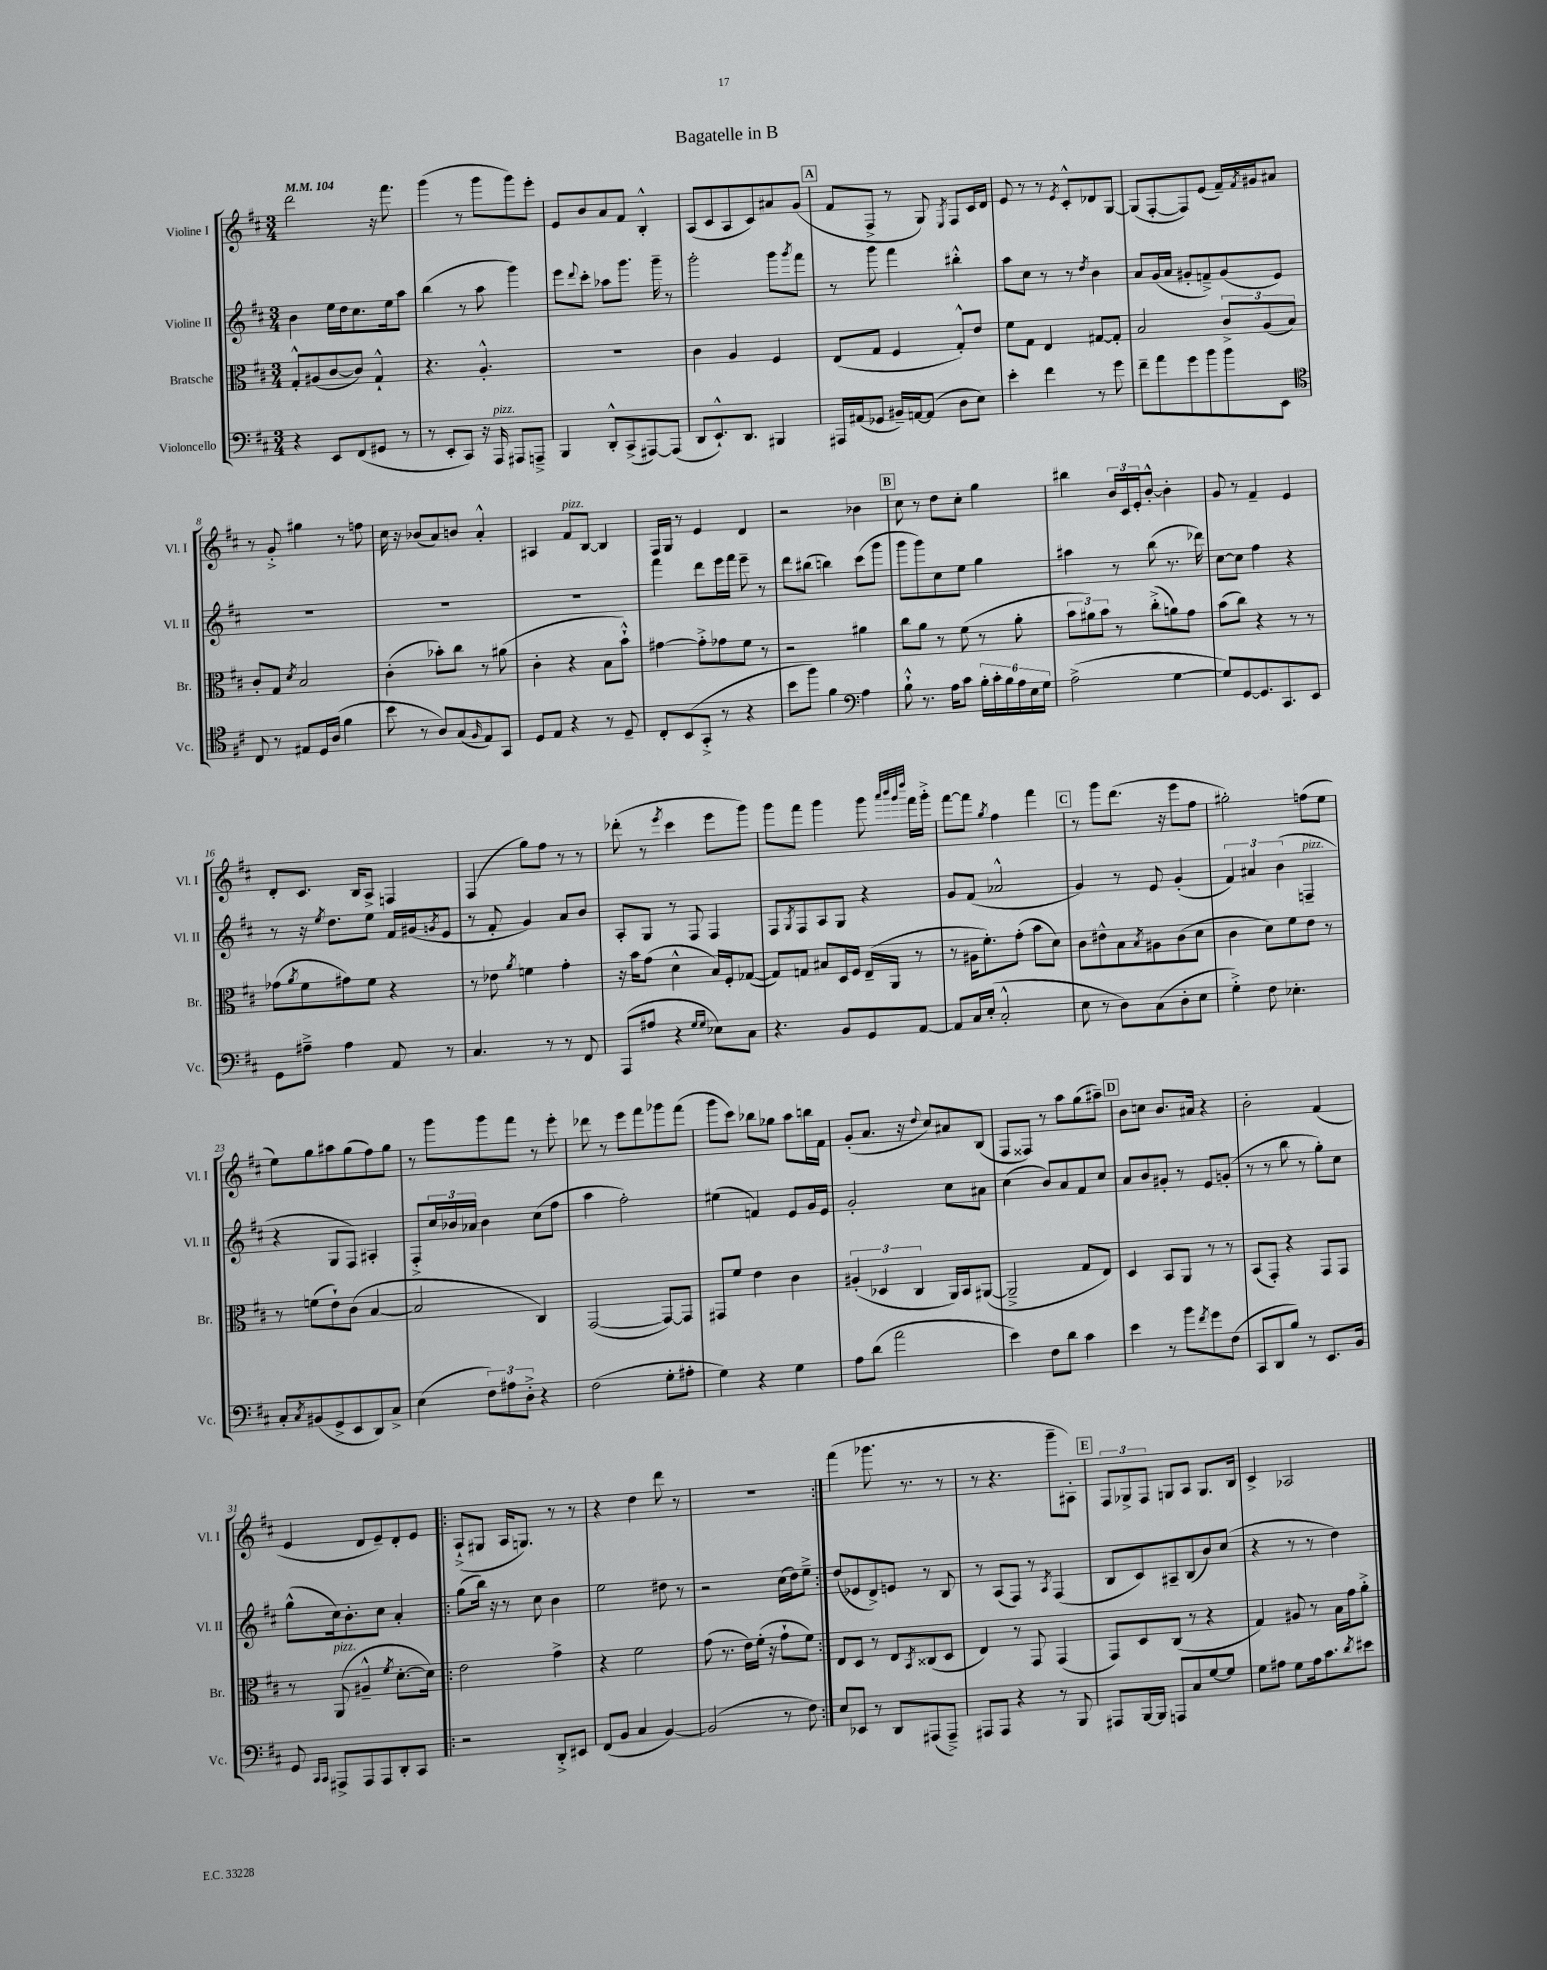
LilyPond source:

\header { title = "Bagatelle in B" }
<<
\new StaffGroup <<
\new Staff = "s0" \with { instrumentName = "Violine I" shortInstrumentName = "Vl. I" } {
    \clef treble \key d \major \numericTimeSignature \time 3/4 \tempo 4 = 104
    d'''2 r16 fis'''8. |
    g'''4( r8 g'''8 g'''8) e'''8-. |
    e'8 b'8 a'8 fis'8 b4-.-^ |
    a8( cis'8 a8 cis'8) ais'8 g'8( |
    \mark \markup { \box "A" } fis'8 fis8-> r8 g8) \acciaccatura { e8 } fis8 cis'16 d'16 |
    e'8 r8 r8 \acciaccatura { e'8 } cis'8-.-^ des'8 g8~ |
    g8( fis8~-. fis8) e'8( fis'16--) \acciaccatura { fis'8 } gis'16 ais'8 |
    r8 g'8-.-> gis''4 r8 f''8 |
    cis''16 r16 bes'8( a'8) b'8 a'4-.-^ |
    ais4 fis'8^\markup { \italic "pizz." } b8~ b4 |
    fis16 g16 r8 e'4 d'4 |
    r2 bes'4 |
    \mark \markup { \box "B" } cis''8 r8 d''8 cis''8-. g''4 |
    bis''4 \tuplet 3/2 { b'16 cis'16 e'16-. } b'8~-.-^ b'4-. |
    g'8 r8 fis'4-- e'4 |
    d'8-. cis'8. b16 a8-> f4 |
    fis4( g''8) fis''8 r8 r8 |
    des'''8-.( r8 \acciaccatura { e'''8 } cis'''4 e'''8 g'''8) |
    g'''8 fis'''8 g'''4 g'''8 \grace { a'''32 b'''32 g'''32 d''''32 } fis'''16 g'''16-.-> |
    fis'''8~ fis'''8 \acciaccatura { g''8 } fis''4 fis'''4 |
    \mark \markup { \box "C" } r8 g'''8 d'''8.( r16 e'''8 fis''8 |
    gis''2-.) f''8( e''8 |
    e''8) g''8 ais''8 g''8( fis''8) g''8 |
    r8 g'''8 g'''8 fis'''8 r8 e'''8-. |
    des'''8 r8 e'''8 fis'''8 ges'''8 fis'''8( |
    g'''8 cis'''8) bes''8 ges''8 a''8 b''16 fis'16 |
    g'8-.( a'8. r16 \appoggiatura { d''8 } cis''8) ais'8 b8( |
    fis8 fisis8) r8 a''8 g''8( ais''8--) |
    \mark \markup { \box "D" } b'8 c''8 b'8. ais'16 r4 |
    b'2-. fis'4( |
    e'4 d'8 e'8--) d'8-. e'8 |
    \repeat volta 2 { a8-!->( gis8 a16 g8.) r8 r8 |
    r4 d''4 d'''8 r8 |
    R2. | }
    fis'''4( ges'''8. r8. r8 |
    r8 r4. g'''8-- ais8-.) |
    \mark \markup { \box "E" } \tuplet 3/2 { fis8 ges8-> fis8 } g8 a8 g8. b16 |
    cis'4-> aes2 \bar "|." |
}
\new Staff = "s1" \with { instrumentName = "Violine II" shortInstrumentName = "Vl. II" } {
    \clef treble \key d \major \numericTimeSignature \time 3/4
    b'4 e''16 d''16 cis''8. e''16 a''8 |
    b''4( r8 a''8 g'''4) |
    e'''8 \appoggiatura { d'''8 } cis'''8-. aes''8 g'''8. g'''16-- r8 |
    g'''2-. g'''8 \acciaccatura { g'''8 } fis'''8 |
    \mark \markup { \box "A" } r8 g'''8 fis'''4 bis''4-.-^ |
    a''8 cis''8 r8 r8 \acciaccatura { d''8 } b'4 |
    a'8 g'16( a'16 gis'8-. f'8--->) gis'8( e'8) |
    R2. |
    R2. |
    R2. |
    fis'''4 d'''8 e'''16 fis'''16 e'''8-- r8 |
    d'''8 bis''8( b''4) cis'''8( g'''8 |
    \mark \markup { \box "B" } g'''8 g'''8) cis''8 e''8 g''4 |
    ais''4 r8 b''8( r8. des'''16) |
    cis''8~ cis''8 fis''4 r4 |
    r8 r16 \acciaccatura { e''8 } d''8. e''8 fis'16 gis'16( \acciaccatura { g'8 } e'8 |
    r8 fis'8-. g'4) a'8 b'8 |
    a8-. g8 r8 fis8 fis4 |
    fis8 \acciaccatura { g8 } fis8 a8 g8 r4 |
    g'8 fis'8( aes'2-^ |
    \mark \markup { \box "C" } g'4) r8 e'8 g'4-.( |
    \tuplet 3/2 { fis'4) ais'4 b'4( } f4--^\markup { \italic "pizz." } |
    r4 g8 fis8) ais4-. |
    fis8-.-> \tuplet 3/2 { cis''16 bes'16 aes'16 } bes'4 cis''8( fis''8 |
    a''4 fis''2-.) |
    eis''4( f'4) e'8 g'16 e'16 |
    g'2-. cis''8 ais'8 |
    cis''4( b'8) a'8 fis'8 cis''8 |
    \mark \markup { \box "D" } a'8 b'8 gis'8-. r8 e'8 g'8-.( |
    r8 r8 b''8 r8 g''8-.) cis''8 |
    g''8-^( cis''16) b'8.-. cis''8 a'4-. |
    \repeat volta 2 { g''8( b''16) r16 r8 cis''8 b'4 |
    e''2 dis''8 r8 |
    r2 cis''16( d''16) e''8---> | }
    d''8( ees'8 d'8->) e'8 r8 b8 |
    r8 a8( fis8) r8 \acciaccatura { a8 } fis4( |
    \mark \markup { \box "E" } b8 cis'8) ais8-- b8( b'8) cis''8( |
    r4 r8 r8 d''4) \bar "|." |
}
\new Staff = "s2" \with { instrumentName = "Bratsche" shortInstrumentName = "Br." } {
    \clef alto \key d \major \numericTimeSignature \time 3/4
    g8-.-^ ais8( cis'8~ cis'8) g4-!-^ |
    r4. a4.-.-^ |
    R2. |
    cis'4 a4 fis4 |
    \mark \markup { \box "A" } e8( g8 fis4 g8-.-^) e'8 |
    fis'8 g8 e4 gis8~ gis8-. |
    b2 \tuplet 3/2 { cis'8-> a8( b8) } |
    cis'8-. g8 \acciaccatura { d'8 } b2 |
    cis'4-.( bes'8-.) cis''8 r8 ais'8( |
    cis'4-. r4 b8 b'8-!-^) |
    gis'4~ gis'8-.-> ges'8 fis'8 r8 |
    r2 ais'4 |
    \mark \markup { \box "B" } cis''8 a'8 r8 fis'8( r8 a'8-. |
    \tuplet 3/2 { b'8 ais'8) b'8 } r8 cis''8-.->( a'8) g'8 |
    b'8( cis''8) r4 r8 r8 |
    ges'8( \acciaccatura { a'8 } fis'8 gis'8) fis'8 r4 |
    r8 ees'8 \acciaccatura { a'8 } f'4 g'4-. |
    r16 b'16 g'8( d'4-^ b16) fis16-. ges8~( |
    ges8) g8 bis8 d16 fis16 e16--( a,16 r8 |
    r8 ais16 fis'8.-.) g'8-.( b'8 d'8) |
    \mark \markup { \box "C" } cis'8 eis'8-^ b8 \acciaccatura { b8 } ais8 cis'8( d'8 |
    cis'4 d'8) fis'8 e'8 r8 |
    r8 f'8( e'8-!) cis'8( b4~ |
    b2 cis4) |
    g,2~( g,8~) g,8 |
    gis,8 fis'8 e'4 cis'4 |
    \tuplet 3/2 { ais4-.( des4 cis4 } a,16) b,16 ais,8~( |
    ais,2---> g8 e8) |
    \mark \markup { \box "D" } d4 b,8 a,8 r8 r8 |
    b,8( g,8-.) r4 g,8 g,8 |
    r8 a,8^\markup { \italic "pizz." }( ais4---^ \acciaccatura { fis'8 } d'8.~-. d'16) |
    \repeat volta 2 { e'2 g'4-> |
    r4 fis'2 |
    g'8( r8. e'16) fis'16-.( r16 g'8-! fis'8) | }
    e8 d8 r8 e8 \acciaccatura { b,8 } cisis8( d8 |
    e4) r8 g,8 g,4( |
    \mark \markup { \box "E" } g,8) d8 cis8( r8 r4 |
    g4) ais8 r8 b16 g'16 a'8-.-> \bar "|." |
}
\new Staff = "s3" \with { instrumentName = "Violoncello" shortInstrumentName = "Vc." } {
    \clef bass \key d \major \numericTimeSignature \time 3/4
    r4 e,8 fis,8( gis,8 r8 |
    r8 e,8-. cis,8) r16 a,,16^\markup { \italic "pizz." } ais,,8 a,,8---> |
    b,,4 d,8-.-^ cis,8->( ais,,8~) ais,,8( |
    d,8 e,8.-!-^) d,8. bis,,4 |
    \mark \markup { \box "A" } ais,,16 ais,16( ges,8 bis,16--) a,16~ a,8( d8 e8) |
    e'4-. fis'4 r8 g'8 |
    fis'8-- a'8 g'8 b'8 b'8 e,8 |
    \clef tenor cis8 r8 eis8 d16 a16( fis'4 |
    b'8 r8 a8) g8( \grace { fis16 } e8) g,8 |
    d8 e8 r4 r8 d8-- |
    cis8-. b,8( g,8-.-> r8 r4 |
    b'8 fis''8) fis'4 \clef bass a4 |
    \mark \markup { \box "B" } b8-!-^ r8. a16 cis'8 \tuplet 6/4 { b16-. cis'16-. b16 a16 e16 g16 } |
    a2->( g4~ |
    g8) g,8~ g,8. cis,8. e,8 |
    g,8 ais8---> ais4 a,8 r8 |
    cis4. r8 r8 fis,8 |
    a,,8( ais8 r4 \grace { g16 g16 } ees8) cis8 |
    r4. b,8 g,8 a,8~ |
    a,8 cis16 e16-.( cis2-.-^ |
    \mark \markup { \box "C" } e8 r8 d8) cis8( d8-. e8 |
    g4-.->) fis8 ees4.-. |
    cis8-. \acciaccatura { cis8 } bis,8( g,8-> e,8 d,8) cis8-> |
    e4( \tuplet 3/2 { fis8) ais8 d8-.-> } r4 |
    fis2( g8-. ais8-. |
    g4) r4 g4 |
    a8 d'8( a'2 |
    e'4) fis8 d'8 cis'4 |
    \mark \markup { \box "D" } e'4 r8 b'8 \acciaccatura { fis'8 } g'8 fis8( |
    cis,8 d,8 b8) r8 e,8. b,16 |
    g,8 \grace { cis,16 cis,16 } ais,,8-> ais,,8 ais,,8 d,8-. cis,8 |
    \repeat volta 2 { r2 d,8-.-> eis,8 |
    fis,8( b,8 cis4 b,4~) |
    b,2( r8 fis8) | }
    e8 ees,8 r8 d,8 ais,,8( ais,,8--->) |
    ais,,8 ais,,8 r4 r8 b,,8 |
    \mark \markup { \box "E" } ais,,8 b,,16~ b,,16 a,,8 cis8 g8~ g8 |
    g8 ais8 g8 ais16 cis'8. \acciaccatura { d'8 } eis'8 \bar "|." |
}
>>
>>
